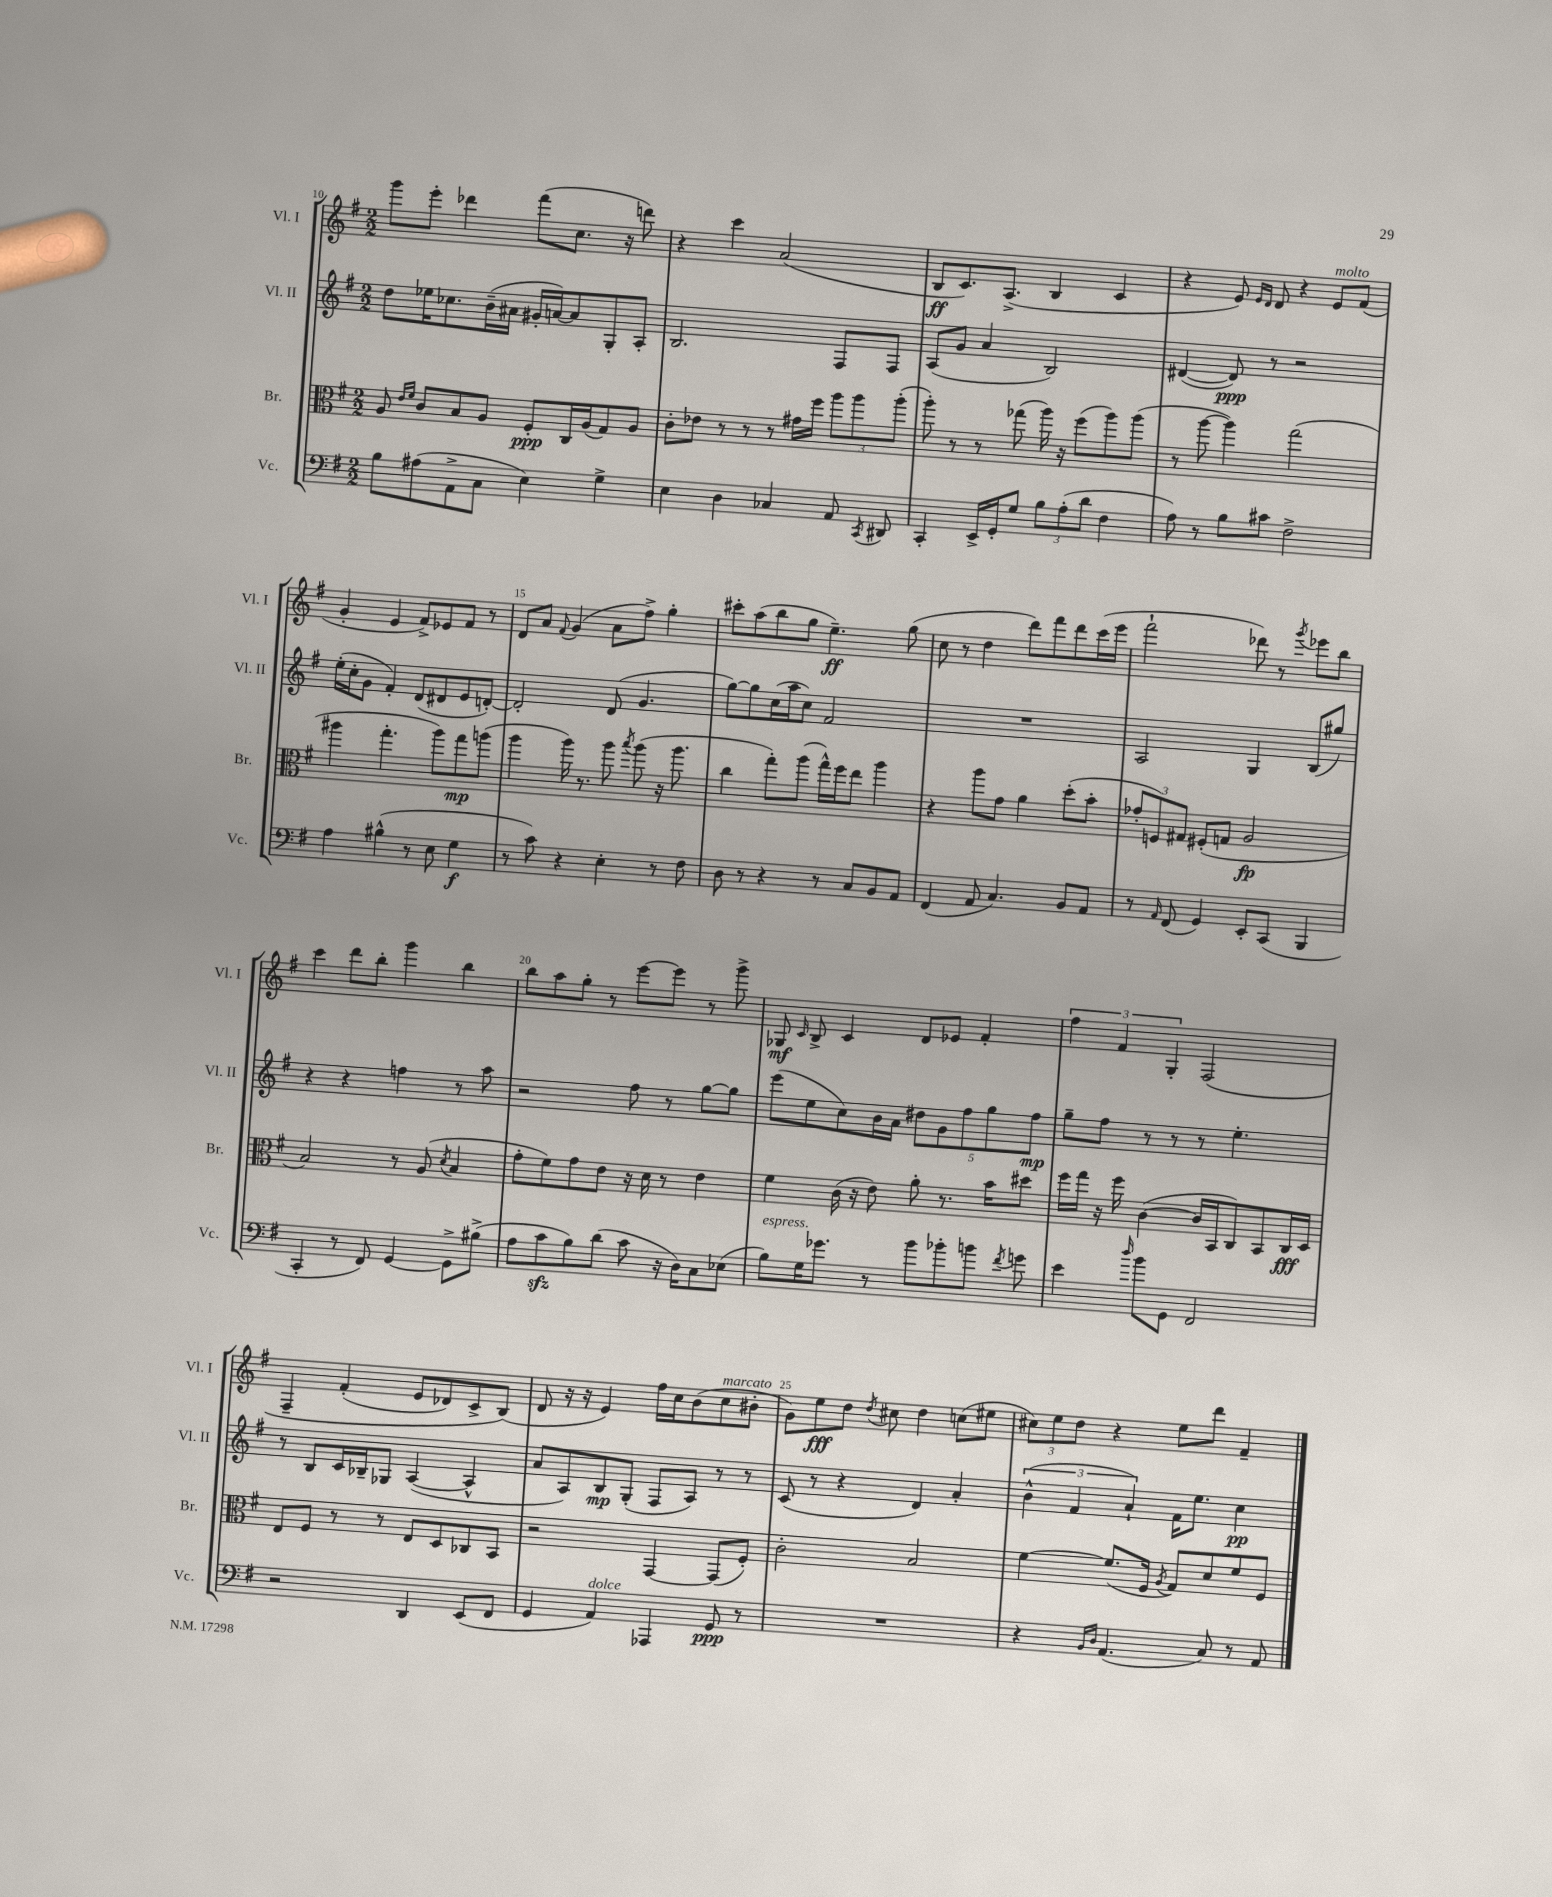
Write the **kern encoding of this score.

**kern	**dynam	**kern	**dynam	**kern	**dynam	**kern	**dynam
*part4	*part4	*part3	*part3	*part2	*part2	*part1	*part1
*staff4	*staff4	*staff3	*staff3	*staff2	*staff2	*staff1	*staff1
*I"Vc.	*	*I"Br.	*	*I"Vl. II	*	*I"Vl. I	*
*I'Vc.	*	*I'Br.	*	*I'Vl. II	*	*I'Vl. I	*
*clefF4	*	*clefC3	*	*clefG2	*	*clefG2	*
*k[f#]	*	*k[f#]	*	*k[f#]	*	*k[f#]	*
*M2/2	*	*M2/2	*	*M2/2	*	*M2/2	*
=10	=10	=10	=10	=10	=10	=10	=10
8B\L	.	8A/	.	8dd\L	.	8ggg\L	.
.	.	16qqe/LL	.	.	.	.	.
.	.	16qqf#/JJ	.	.	.	.	.
(8A#X\	.	8c/L	.	16ee-X\K	.	8eee'\J	.
.	.	.	.	8.cc-X\	.	.	.
8AA^\	.	8B/	.	.	.	4ddd-X\	.
8C\J	.	8A/J	.	(16b~\L	.	.	.
.	.	.	.	16a#X\JJ	.	.	.
4E\)	.	8F#'/L	ppp	16g#X'/LL	.	(8fff#\L	.
.	.	.	.	[16an/J)	.	.	.
.	.	16C/L	.	8a/]	.	8.cc\J	.
.	.	(16A/J	.	.	.	.	.
4G^\	.	8G/)	.	8G'/	.	.	.
.	.	.	.	.	.	16r	.
.	.	8A/J	.	8A'/J	.	8dddn\)	.
=11	=11	=11	=11	=11	=11	=11	=11
4E\	.	8c'\L	.	2.B/	.	4r	.
.	.	8e-X\J	.	.	.	.	.
4D\	.	8r	.	.	.	4ccc\	.
.	.	8r	.	.	.	.	.
4C-X/	.	8r	.	.	.	(2a/	.
.	.	16g#X\LL	.	.	.	.	.
.	.	16ff#\JJ	.	.	.	.	.
8AA/	.	12aa\L	.	8F#/L	.	.	.
.	.	12aa\	.	.	.	.	.
8qCC/	.	.	.	.	.	.	.
8DD#X/	.	.	.	8F#/J	.	.	.
.	.	(12aa'\J	.	.	.	.	.
=12	=12	=12	=12	=12	=12	=12	=12
4CC'/	.	8aa'\)	.	(8A/L	.	8B/L	ff
.	.	8r	.	8g/J	.	8.c/)	.
16EE^/LL	.	8r	.	4a/	.	.	.
16GG'/J	.	.	.	.	.	(8.A^/J	.
8G/J	.	(8gg-X\	.	.	.	.	.
12B\L	.	16aa\)	.	2B/)	.	4B/	.
.	.	16r	.	.	.	.	.
(12A'\	.	.	.	.	.	.	.
.	.	(8ff#\L	.	.	.	.	.
12d\J	.	.	.	.	.	.	.
4F#\	.	8aa\)	.	.	.	4c/	.
.	.	(8aa\J	.	.	.	.	.
=13	=13	=13	=13	=13	=13	=13	=13
8A\)	.	8r	.	([4d#X/	.	4r	.
8r	.	[8aa\	.	.	.	.	.
8B\L	.	4aa\])	.	8d#/])	ppp	8e/)	.
.	.	.	.	.	.	16qqe/LL	.
.	.	.	.	.	.	16qqd/JJ	.
8c#X\J	.	.	.	8r	.	8d/	.
2F#^\	.	(2gg\	.	2r	.	4r	.
!	!	!	!	!	!	!LO:TX:a:i:t=molto	!
.	.	.	.	.	.	8e/L	.
.	.	.	.	.	.	(8f#/J	.
!!LO:LB:g=z
=14	=14	=14	=14	=14	=14	=14	=14
4A\	.	4aa#X\	.	(16ee'\LL	.	4g'/	.
.	.	.	.	16cc'\J	.	.	.
.	.	.	.	8g\J	.	.	.
(4B#X^^\	.	4.gg'\	.	4f#'/)	.	4e/	.
8r	.	.	.	(8d/L	.	8f#^/L)	.
8E\	.	8aa#\L)	.	8d#X/	.	8e-X/	.
4G\	f	8gg\	mp	8e/	.	8f#/J	.
.	.	(8aan\J	.	[8dn'/J)	.	8r	.
=15	=15	=15	=15	=15	=15	=15	=15
8r	.	4aa\	.	2d'/]	.	8d/L	.
8c\)	.	.	.	.	.	8a/J	.
.	.	.	.	.	.	8qqf#/	.
4r	.	16aa\)	.	.	.	(4g/	.
.	.	8.r	.	.	.	.	.
4E'\	.	8aa\	.	(8d/	.	8a\L	.
.	.	8qbb/	.	.	.	.	.
.	.	(8aa\	.	4.g/	.	8ff#^\J)	.
8r	.	16r	.	.	.	4gg'\	.
.	.	8.aa\	.	.	.	.	.
8F#\	.	.	.	.	.	.	.
=16	=16	=16	=16	=16	=16	=16	=16
8D\	.	4cc\	.	[8gg\L)	.	8ccc#X'\L	.
8r	.	.	.	8gg\]	.	(8aa\	.
4r	.	8gg'\L)	.	(16cc\L	.	8bb\	.
.	.	.	.	16aa\J	.	.	.
.	.	(8aa\J	.	8cc\J)	.	8gg\J	.
8r	.	16gg^^\LL)	.	2f#/	.	4.ee~\)	ff
.	.	16ff#\J	.	.	.	.	.
8C/L	.	8ee\J	.	.	.	.	.
8BB/	.	4aa\	.	.	.	.	.
8AA/J	.	.	.	.	.	(8gg\	.
=17	=17	=17	=17	=17	=17	=17	=17
(4FF#/	.	4r	.	1r	.	8cc\	.
.	.	.	.	.	.	8r	.
8AA/	.	8aa\L	.	.	.	4dd\	.
4.C/)	.	8g\J	.	.	.	.	.
.	.	4a\	.	.	.	8ddd\L)	.
.	.	.	.	.	.	8fff#\	.
8BB/L	.	(8dd'\L	.	.	.	8ddd\	.
8AA/J	.	8b'\J	.	.	.	(16ccc\L	.
.	.	.	.	.	.	16eee\JJ	.
=18	=18	=18	=18	=18	=18	=18	=18
8r	.	12g-X'/L	.	2A/	.	2fff#`\	.
.	.	12Fn/)	.	.	.	.	.
16qqAA/	.	.	.	.	.	.	.
(8FF#/	.	.	.	.	.	.	.
.	.	12G#X/J	.	.	.	.	.
4GG/)	.	(8F#X'/L	.	.	.	.	.
.	.	8Gn/J	.	.	.	.	.
8EE'/L	.	2A/	fp	4G/	.	8ddd-X\)	.
(8CC/J	.	.	.	.	.	8r	.
.	.	.	.	.	.	8qggg/	.
4BBB/	.	.	.	(8B/L	.	8eee-X\L	.
.	.	.	.	8gg#X/J)	.	8bb\J	.
!!LO:LB:g=z
=19	=19	=19	=19	=19	=19	=19	=19
4CC'/	.	2B/)	.	4r	.	4ccc\	.
8r	.	.	.	4r	.	8ddd\L	.
8FF#/)	.	.	.	.	.	8bb'\J	.
[4GG/	.	8r	.	4ffn\	.	4ggg\	.
.	.	(8A/	.	.	.	.	.
.	.	8qd/	.	.	.	.	.
8GG^\L]	.	4B/	.	8r	.	4bb\	.
(8B#X^\J	.	.	.	8aa\	.	.	.
=20	=20	=20	=20	=20	=20	=20	=20
8A\L	.	8g'\L	.	2r	.	8bb\L	.
8czz\	.	8f#\)	.	.	.	8aa\	.
8B\)	.	8g\	.	.	.	8gg'\J	.
(8d\J	.	8e\J	.	.	.	8r	.
8c\	.	16r	.	8ff#\	.	[8eee\L	.
.	.	16d\	.	.	.	.	.
16r	.	8r	.	8r	.	8eee\J]	.
16D\KL)	.	.	.	.	.	.	.
8C\	.	4e\	.	[8gg\L	.	8r	.
(8E-X\J	.	.	.	8gg\J]	.	8ggg^\	.
=21	=21	=21	=21	=21	=21	=21	=21
!LO:TX:a:i:t=espress.	!	!	!	!	!	!	!
8B\L)	.	4f#\	.	(8eee\L	.	8G-X/	mf
.	.	.	.	.	.	16qqc/	.
16G\K	.	.	.	8ee\	.	8B^/	.
8.g-X\J	.	.	.	.	.	.	.
.	.	(16c\	.	8cc\)	.	4c/	.
.	.	16r	.	.	.	.	.
8r	.	8e\)	.	16b\L	.	.	.
.	.	.	.	16a\JJ	.	.	.
8b\L	.	8a'\	.	10dd#X\L	.	8d/L	.
.	.	.	.	10g\	.	.	.
8b-X'\	.	8.r	.	.	.	8e-X/J	.
.	.	.	.	10ff#\	.	.	.
8bn\J	.	.	.	.	.	4f#'/	.
.	.	.	.	10gg\	.	.	.
.	.	16b\KL	.	.	.	.	.
8qf#/	.	.	.	.	.	.	.
8gn\	.	8dd#X\J	.	.	.	.	.
.	.	.	.	10ff#\J	mp	.	.
=22	=22	=22	=22	=22	=22	=22	=22
4e\	.	16ff#\LL	.	8gg~\L	.	6ff#\	.
.	.	16gg\JJ	.	.	.	.	.
.	.	16r	.	8ff#\J	.	.	.
.	.	.	.	.	.	6f#/	.
.	.	16ff#\	.	.	.	.	.
16qqdd/	.	.	.	.	.	.	.
8b\L	.	([4c\	.	8r	.	.	.
.	.	.	.	.	.	6G'/	.
8GG\J	.	.	.	8r	.	.	.
2FF#/	.	16c/LL]	.	8r	.	(2F#/	.
.	.	16BB/J	.	.	.	.	.
.	.	8C/)	.	4.ee'\	.	.	.
.	.	8BB/	.	.	.	.	.
.	.	16C/L	fff	.	.	.	.
.	.	16D/JJ	.	.	.	.	.
!!LO:LB:g=z
=23	=23	=23	=23	=23	=23	=23	=23
2r	.	8E/L	.	8r	.	4F#~/	.
.	.	8F#/J	.	8B/L	.	.	.
.	.	8r	.	16c/L	.	(4f#'/	.
.	.	.	.	16B-X~/J	.	.	.
.	.	8r	.	8G-X/J	.	.	.
4DD/	.	8E/L	.	([4A/	.	8e/L	.
.	.	8D/	.	.	.	8d-X/)	.
(8EE/L	.	8C-X/	.	4A^^/]	.	8c^/	.
8FF#/J	.	8BB/J	.	.	.	(8B/J)	.
=24	=24	=24	=24	=24	=24	=24	=24
4GG/	.	2r	.	8a/L	.	8d/	.
.	.	.	.	8A/)	.	16r	.
.	.	.	.	.	.	16r	.
!LO:TX:a:i:t=dolce	!	!	!	!	!	!	!
4AA/)	.	.	.	8B/	mp	4e/)	.
.	.	.	.	(8G'/J	.	.	.
4AAA-X/	.	[4GG/	.	8F#/L	.	16ff#\LL	.
.	.	.	.	.	.	16cc\J	.
.	.	.	.	8A/J)	.	(8b\	.
!	!	!	!	!	!	!LO:TX:a:i:t=marcato	!
8GG/	ppp	(8GG/L]	.	8r	.	8cc\	.
8r	.	8F#'/J)	.	8r	.	8b#X'\J	.
=25	=25	=25	=25	=25	=25	=25	=25
1r	.	2c'\	.	(8c/	.	8g\L)	.
.	.	.	.	8r	.	8ee\	fff
.	.	.	.	4r	.	8dd\J	.
.	.	.	.	.	.	8qdd/	.
.	.	.	.	.	.	8cc#X\	.
.	.	2B/	.	4d/)	.	4dd\	.
.	.	.	.	4a'/	.	(8ccn\L	.
.	.	.	.	.	.	8ee#X\J	.
=26	=26	=26	=26	=26	=26	=26	=26
4r	.	[4f#\	.	(6b^^\	.	12cc#X\L)	.
.	.	.	.	.	.	12ee\	.
.	.	.	.	6f#/	.	12dd\J	.
16qqBB/LL	.	.	.	.	.	.	.
16qqD/JJ	.	.	.	.	.	.	.
(4.AA/	.	(8.f#/L]	.	.	.	4r	.
.	.	.	.	6a`/)	.	.	.
.	.	16F#/Jk	.	.	.	.	.
.	.	8qA/	.	.	.	.	.
.	.	8G/L)	.	16f#\KL	.	8ee\L	.
.	.	.	.	8.ee\J	.	.	.
8C/)	.	8d/	.	.	.	8ddd\J	.
8r	.	8f#/	.	4cc\	pp	4f#~/	.
8AA/	.	8F#/J	.	.	.	.	.
==	==	==	==	==	==	==	==
*-	*-	*-	*-	*-	*-	*-	*-
